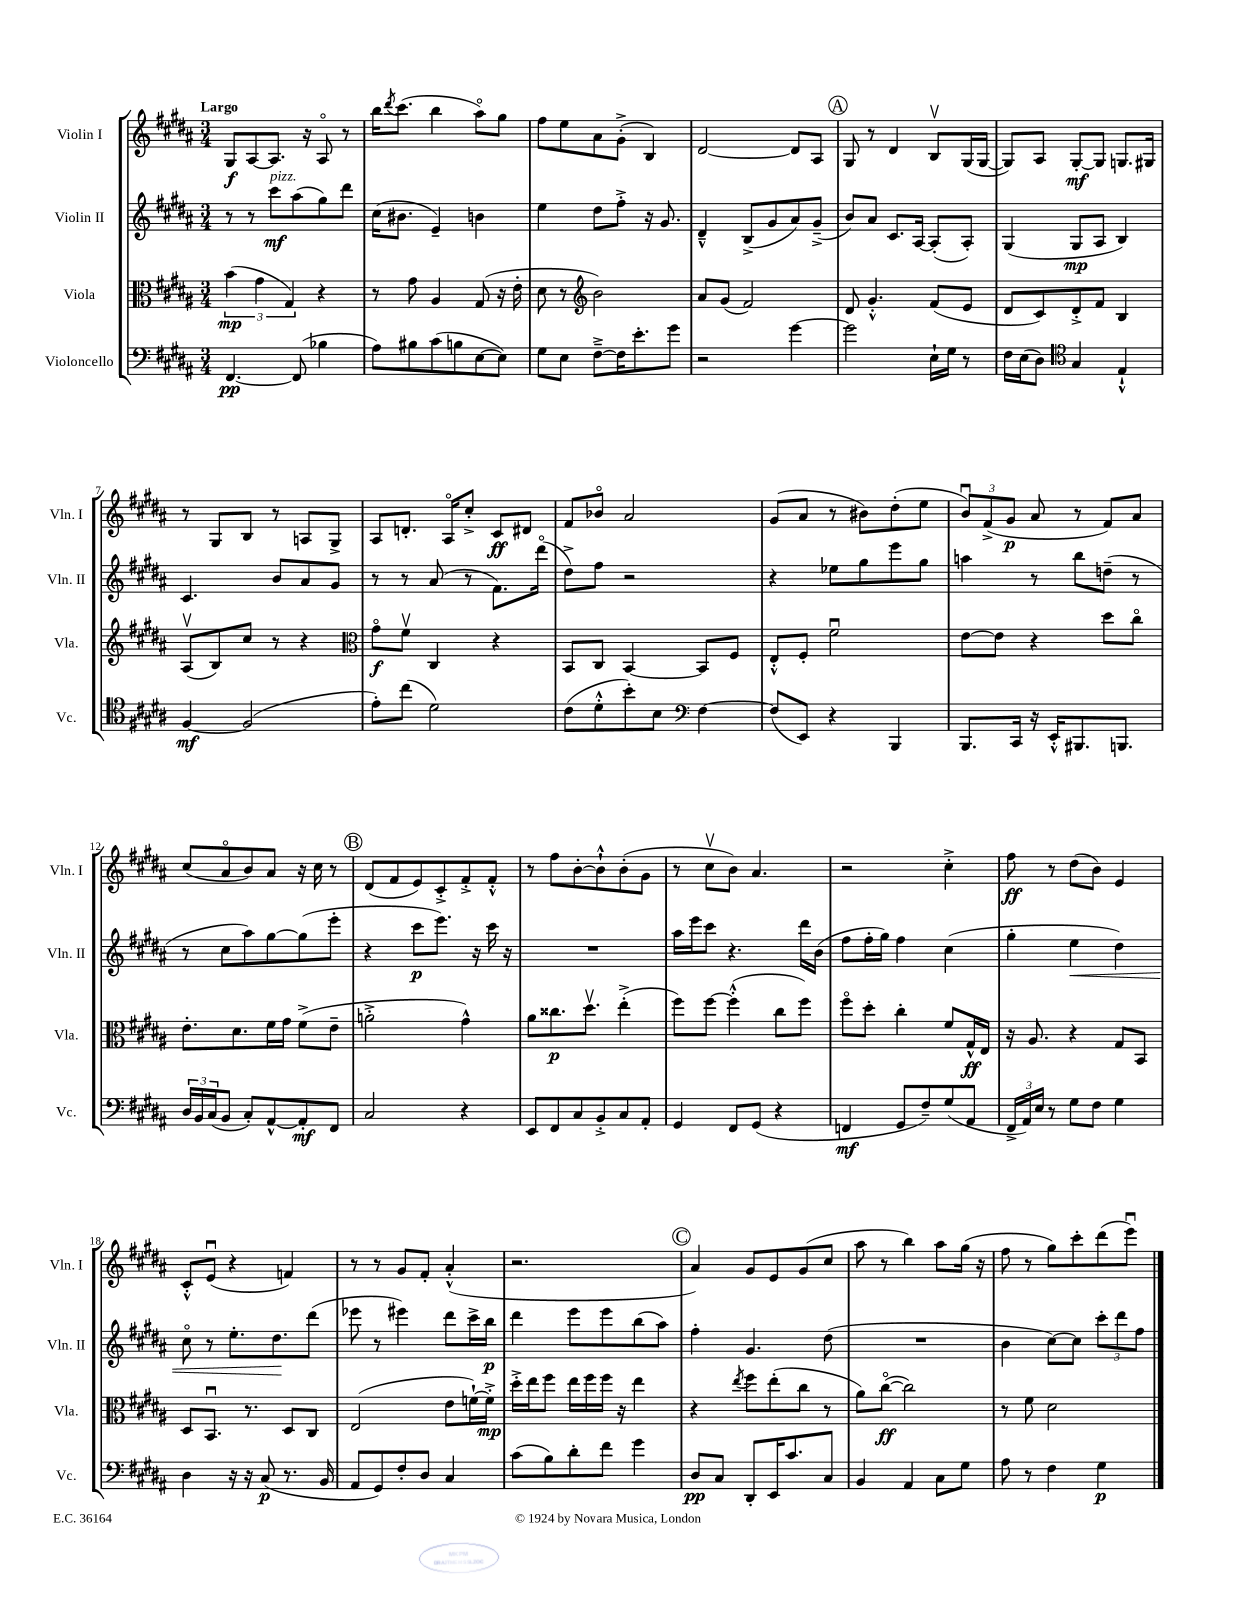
<<
\new StaffGroup <<
\new Staff = "s0" \with { instrumentName = "Violin I" shortInstrumentName = "Vln. I" } {
    \clef treble \key b \major \numericTimeSignature \time 3/4 \tempo "Largo"
    gis8\f ais8~ ais8. r16 ais8\flageolet r8 |
    b''16 \acciaccatura { dis'''8 } cis'''8.( b''4 ais''8\flageolet) gis''8 |
    fis''8 e''8 ais'8 gis'8-.->( b4) |
    dis'2~ dis'8 ais8 |
    \mark \markup { \circle "A" } gis8 r8 dis'4 b8\upbow gis16( gis16~ |
    gis8) ais8 gis8~-.\mf gis8 g8. gis16 |
    r8 gis8 b8 r8 a8 gis8-> |
    ais8 d'8.-. ais16\flageolet cis''8-.-> cis'8\ff dis'8 |
    fis'8 bes'8\flageolet ais'2 |
    gis'8( ais'8 r8 bis'8) dis''8-.( e''8 |
    \tuplet 3/2 { b'8\downbow) fis'8->( gis'8\p } ais'8 r8 fis'8) ais'8 |
    cis''8( ais'8\flageolet b'8) ais'8 r16 cis''16 r8 |
    \mark \markup { \circle "B" } dis'8( fis'8 e'8) cis'8-.-> fis'8-.-> fis'8-.-^ |
    r8 fis''8 b'8~-. b'8-!-^ b'8-.( gis'8 |
    r8 cis''8\upbow b'8) ais'4. |
    r2 cis''4-.-> |
    fis''8\ff r8 dis''8( b'8) e'4 |
    cis'8-.-^ e'8\downbow( r4 f'4) |
    r8 r8 gis'8 fis'8-. ais'4-.-^( |
    r2. |
    \mark \markup { \circle "C" } ais'4) gis'8 e'8 gis'8( cis''8 |
    ais''8 r8 b''4) ais''8 gis''16( r16 |
    fis''8 r8 gis''8) cis'''8-. dis'''8( e'''8\downbow) \bar "|." |
}
\new Staff = "s1" \with { instrumentName = "Violin II" shortInstrumentName = "Vln. II" } {
    \clef treble \key b \major \numericTimeSignature \time 3/4
    r8 r8 cis'''8\mf^\markup { \italic "pizz." } ais''8( gis''8) dis'''8 |
    cis''16( bis'8. e'4--) b'4 |
    e''4 dis''8 fis''8-.-> r16 gis'8. |
    dis'4---^ b8->( gis'8 ais'8) gis'8--->( |
    \mark \markup { \circle "A" } b'8) ais'8 cis'8. ais16~ ais8-.( ais8-.) |
    gis4( gis8\mp ais8 b4) |
    cis'4. b'8 ais'8 gis'8 |
    r8 r8 ais'8( r8 fis'8.) dis'''16\flageolet( |
    dis''8->) fis''8 r2 |
    r4 ees''8 gis''8 e'''8 gis''8 |
    a''4 r8 b''8 d''8--( r8 |
    r8 cis''8 ais''8) gis''8~ gis''8( e'''8-. |
    \mark \markup { \circle "B" } r4 cis'''8\p e'''8.) r16 cis'''16 r16 |
    R2. |
    ais''16 e'''16 cis'''8 r4. dis'''16 b'16( |
    fis''8 fis''16-. gis''16) fis''4 cis''4( |
    gis''4-. e''4\< dis''4) |
    cis''8\flageolet r8 e''8.-. dis''8.\! dis'''8( |
    ees'''8 r8 eis'''4) dis'''8 cis'''16-> b''16\p |
    dis'''4 e'''8 e'''8 b''8( ais''8) |
    \mark \markup { \circle "C" } fis''4-. gis'4. dis''8( |
    R2. |
    b'4 cis''8~) cis''8 \tuplet 3/2 { cis'''8-. dis'''8 fis''8 } \bar "|." |
}
\new Staff = "s2" \with { instrumentName = "Viola" shortInstrumentName = "Vla." } {
    \clef alto \key b \major \numericTimeSignature \time 3/4
    \tuplet 3/2 { b'4\mp( gis'4 gis4) } r4 |
    r8 gis'8 ais4 gis8( r16 e'16-. |
    dis'8 r8 \clef treble b'2) |
    ais'8 gis'8( fis'2) |
    \mark \markup { \circle "A" } dis'8 gis'4.-.-^ fis'8( e'8 |
    dis'8 cis'8) dis'8-.-> fis'8 b4 |
    ais8\upbow( b8) cis''8 r8 r4 |
    \clef alto gis'8\flageolet\f fis'8\upbow cis4 r4 |
    b,8 cis8 b,4~ b,8 fis8 |
    e8-.-^ fis8-. fis'2\downbow |
    e'8~ e'8 r4 dis''8 cis''8\flageolet |
    e'8.-. dis'8. fis'16 gis'16 fis'8->( e'8-- |
    \mark \markup { \circle "B" } a'2-.-> gis'4-^) |
    ais'8 cisis''8.\p dis''8.\upbow e''4-.->( |
    fis''8) fis''8~ fis''4-.-^( cis''8 fis''8) |
    fis''8\flageolet dis''8-. cis''4-. fis'8 gis16-^\ff e16 |
    r16 ais8. r4 gis8 b,8 |
    dis8 b,8.\downbow r8. dis8 cis8 |
    e2( e'8 f'16~-!) f'16-.->\mp |
    dis''16-.-> e''16 fis''8 e''16 fis''16 fis''16 r16 e''4 |
    \mark \markup { \circle "C" } r4 \acciaccatura { e''8 } fis''8 e''8-.( cis''8 r8 |
    ais'8) cis''8~\flageolet\ff( cis''2) |
    r8 fis'8 dis'2 \bar "|." |
}
\new Staff = "s3" \with { instrumentName = "Violoncello" shortInstrumentName = "Vc." } {
    \clef bass \key b \major \numericTimeSignature \time 3/4
    fis,4.~\pp fis,8( bes4 |
    ais8) bis8 cis'8( b8 e8~ e8) |
    gis8 e8 fis8~---> fis16 e'8.-. gis'8 |
    r2 gis'4~ |
    \mark \markup { \circle "A" } gis'2 e16-! gis16 r8 |
    fis16 e16( dis8) \clef tenor gis4 e4-!-^ |
    fis4~\mf fis2( |
    e'8-.) cis''8( dis'2) |
    cis'8( dis'8-.-^ b'8-.) b8 \clef bass fis4~ |
    fis8( e,8) r4 b,,4 |
    b,,8. cis,16 r16 e,16-.-^ bis,,8. b,,8. |
    \tuplet 3/2 { dis16 b,16 cis16( } b,8 cis8-.) ais,8~-^ ais,8-.\mf fis,8 |
    \mark \markup { \circle "B" } cis2 r4 |
    e,8 fis,8 cis8 b,8-.-> cis8 ais,8-. |
    gis,4 fis,8 gis,8( r4 |
    f,4\mf gis,8 fis8--) gis8( ais,8 |
    \tuplet 3/2 { fis,16-> ais,16) e16 } r8 gis8 fis8 gis4 |
    dis4 r16 r16 cis8\p( r8. b,16 |
    ais,8 gis,8) fis8-. dis8 cis4 |
    cis'8( b8) dis'8-. fis'8 gis'4 |
    \mark \markup { \circle "C" } dis8\pp cis8 dis,8-. e,16 cis'8. cis8 |
    b,4 ais,4 cis8 gis8 |
    ais8 r8 fis4 gis4\p \bar "|." |
}
>>
>>
